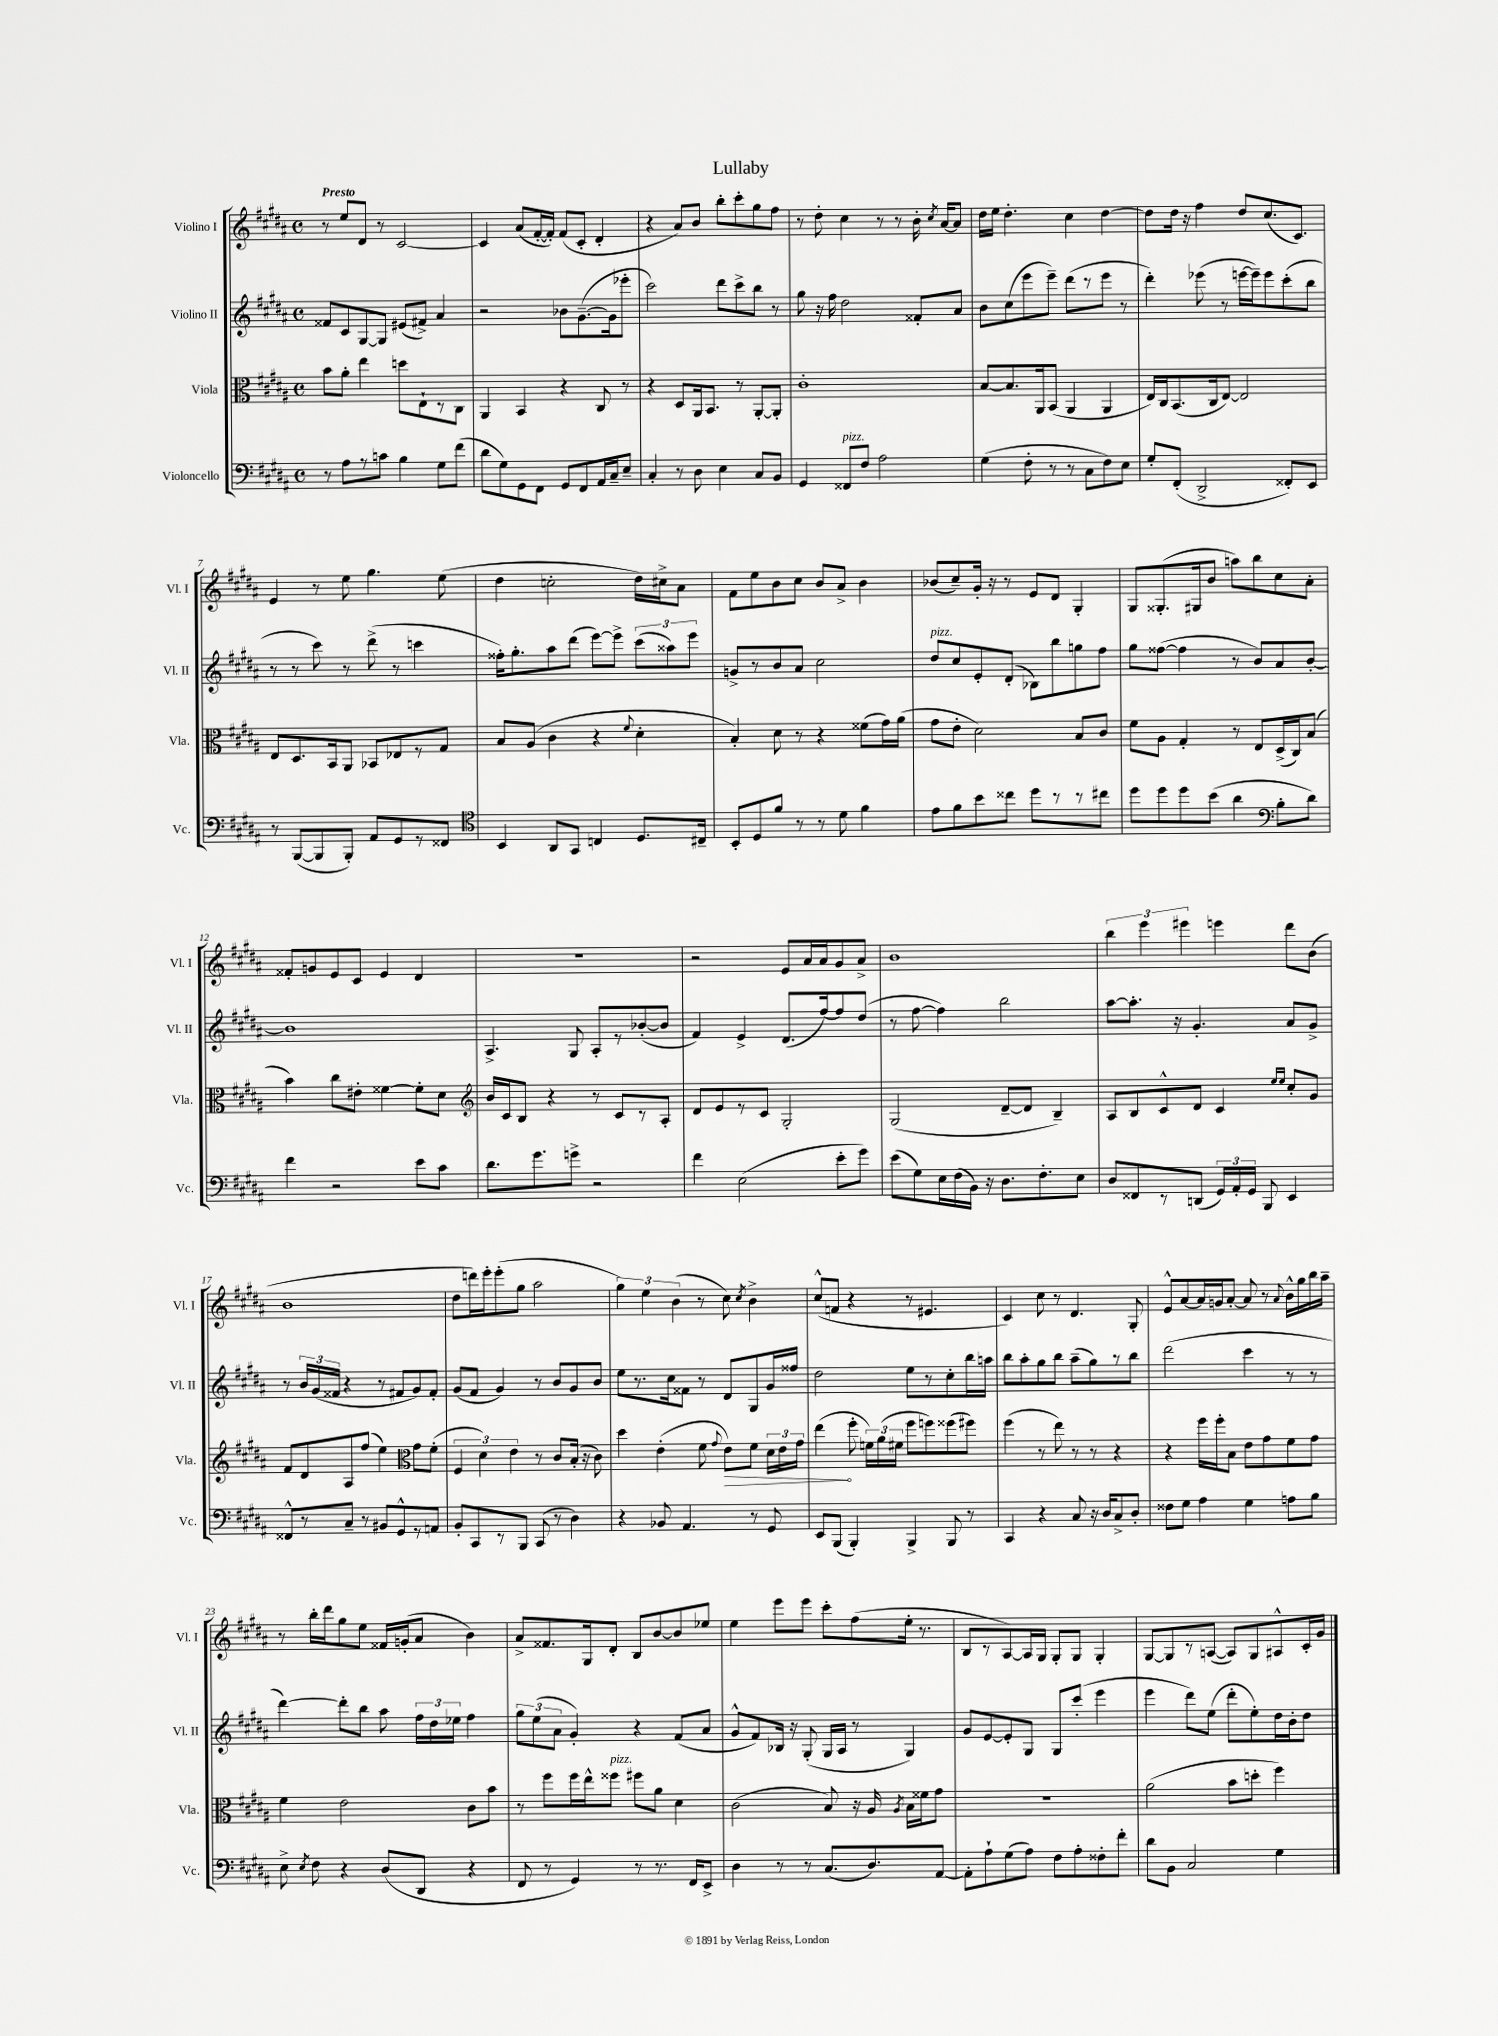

**kern	**kern	**dynam	**kern	**kern
*part4	*part3	*part3	*part2	*part1
*staff4	*staff3	*staff3	*staff2	*staff1
*I"Violoncello	*I"Viola	*	*I"Violino II	*I"Violino I
*I'Vc.	*I'Vla.	*	*I'Vl. II	*I'Vl. I
*clefF4	*clefC3	*	*clefG2	*clefG2
*k[f#c#g#d#a#]	*k[f#c#g#d#a#]	*	*k[f#c#g#d#a#]	*k[f#c#g#d#a#]
*M4/4	*M4/4	*	*M4/4	*M4/4
*met(c)	*met(c)	*	*met(c)	*met(c)
=1	=1	=1	=1	=1
!	!	!	!	!LO:TX:a:B:t=Presto
8r	8b\L	.	8f##X/L	8r
8A#\L	8a#'\J	.	8c#/	8ee/L
8r	4ee\	.	[8G#/	8d#/J
8cn\J	.	.	8G#/J]	8r
4B\	8ddn\L	.	(8e#X/L	[2c#/
.	8E`\	.	8f#X^/J)	.
8G#\L	8r	.	4a#/	.
(8f#\J	8C#\J	.	.	.
=2	=2	=2	=2	=2
8d#\L	4AA#/	.	2r	4c#/]
8G#\)	.	.	.	.
8GG#\	4BB/	.	.	(8a#/L
8FF#\J	.	.	.	[16f#'/L
.	.	.	.	16f#'/JJ])
8GG#/L	4r	.	8b-X\L	(8f#/L
8FF#/	.	.	([8.g#~\	8c#'/J
16AA#/L	8C#/	.	.	4d#'/
16C#~/J	.	.	16g#\k]	.
8E~/J	8r	.	8eee-X'\J	.
=3	=3	=3	=3	=3
4C#'/	4r	.	2ccc#\)	4r
8r	8D#/L	.	.	8a#/L)
8D#\	16AA#/k	.	.	8b/J
.	8.BB/J	.	.	.
4E\	.	.	8ddd#\L	8bb'\L
.	8r	.	8ccc#^\	8ccc#'\
8C#/L	[8AA#'/L	.	8bb\J	8gg#\
8BB/J	8AA#'/J]	.	8r	8ff#\J
=4	=4	=4	=4	=4
4GG#/	1c#'	.	8gg#\	8r
.	.	.	16r	8dd#'\
.	.	.	16ff#\	.
!LO:TX:a:i:t=pizz.	!	!	!	!
8FF##X/L	.	.	2dd#\	4cc#\
8F#/J	.	.	.	.
2A#\	.	.	.	8r
.	.	.	.	8r
.	.	.	8f##X'/L	16b'\
.	.	.	.	8qcc#/
.	.	.	.	[16a#/KL
.	.	.	8a#/J	8a#/J]
=5	=5	=5	=5	=5
(4G#\	[8B/L	.	8b\L	16dd#\LL
.	.	.	.	16ee\JJ
.	8.B/]	.	(8cc#\	4.dd#'\
8F#'\	.	.	8eee\	.
.	16AA#/k	.	.	.
8r	(8BB/J	.	8eee~\J)	.
8r	4AA#/	.	(8ddd#\L	4cc#\
8C#\L	.	.	8r	.
8F#\)	4AA#/	.	8eee\J	[4dd#\
8E\J	.	.	8r	.
=6	=6	=6	=6	=6
8G#'/L	16E/LL)	.	4ddd#'\)	8dd#\L]
.	16C#/J	.	.	.
(8FF#'/J	(8.BB/	.	.	16dd#\Jk
.	.	.	.	16r
2DD#^/	.	.	(8eee-X\	4ff#\
.	16C#/k	.	.	.
.	[8E/J)	.	8r	.
.	2E/]	.	[16eeen\LL	8dd#/L
.	.	.	16eee~\J])	.
.	.	.	8eee\	(8.cc#/
8FF##X'/L)	.	.	(8ccc#'\	.
.	.	.	.	8.c#/J)
8EE/J	.	.	8bb\J	.
!!LO:LB:g=z
=7	=7	=7	=7	=7
8r	8E/L	.	8r	4e/
([8BBB/L	8.D#/	.	8r	.
8BBB/]	.	.	8ccc#\)	8r
.	16BB/k	.	.	.
8BBB'/J)	8AA#/J	.	8r	8ee\
8AA#/L	8BB-X/L	.	(8ddd#^\	4.gg#\
8GG#/	8E-X/	.	8r	.
8r	8r	.	4cccn\	.
8FF##X/J	8G#/J	.	.	(8ee\
=8	=8	=8	=8	=8
*clefC4	*	*	*	*
4BB/	8B/L	.	16ff##X'\KL)	4dd#\
.	.	.	8.gg#'\	.
.	(8A#/J	.	.	.
8AA#/L	4c#\	.	8aa#\	2ccn'\
8GG#/J	.	.	(8ddd#\J	.
4Cn/	4r	.	[8eee\L)	.
.	.	.	8eee^\J]	.
.	8qqf#/	.	.	.
8.D#/L	4d#'\	.	(12ccc#\L	16dd#\LL)
.	.	.	.	16cc#X^\J
.	.	.	12aa##X\)	.
.	.	.	.	8a#\J
.	.	.	12eee\J	.
16C#X~/Jk	.	.	.	.
=9	=9	=9	=9	=9
8BB'/L	4B'/)	.	8gn^/L	8f#\L
8D#/	.	.	8r	8ee\
8f#/J	8d#\	.	8b/	8b\
8r	8r	.	8a#/J	8cc#\J
8r	4r	.	2cc#\	8b/L
8d#\	.	.	.	8a#^/J
4f#\	(8f##X\L	.	.	4b\
.	16g#\L)	.	.	.
.	(16a#\JJ	.	.	.
=10	=10	=10	=10	=10
!	!	!	!LO:TX:a:i:t=pizz.	!
8e\L	8g#\L	.	8dd#/L	(8b-X/L
8f#\	8e'\J	.	8cc#/	8cc#~/)
8b\	2d#\)	.	8e'/	16g#'/Jk
.	.	.	.	16r
8cc##X\J	.	.	(8d#'/J	8r
8dd#\L	.	.	8B-X\L)	8e/L
8r	.	.	8bb\	8d#/J
8r	8B/L	.	8ggn\	4G#'/
8cc#X\J	8c#/J	.	8ff#\J	.
=11	=11	=11	=11	=11
8dd#\L	8f#\L	.	8gg#\L	8G#/L
8dd#\	8A#\J	.	([8ff##X\J	(8.G##X'/
8dd#\	4G#'/	.	4ff##\]	.
.	.	.	.	16G#X/k
(8b\J	.	.	.	8b/J
4a#\	8r	.	8r	8aan\L)
.	8E/L	.	8b/L)	8bb\
*clefF4	*	*	*	*
8B'\L	(16D#^/L	.	8a#/	8cc#\
.	16C#/J)	.	.	.
8d#\J)	(8B/J	.	[8b'/J	8a#'\J
!!LO:LB:g=z
=12	=12	=12	=12	=12
4f#\	4b\)	.	1b]	8f##X'/L
.	.	.	.	8gn/
2r	8cc#\L	.	.	8e/
.	8e#X'\J	.	.	8c#/J
.	[4f##X\	.	.	4e/
8e\L	8f##'\L]	.	.	4d#/
8c#\J	8d#\J	.	.	.
=13	=13	=13	=13	=13
*	*clefG2	*	*	*
8.d#\L	16b/LL	.	4.A#^/	1r
.	16c#/J	.	.	.
.	8B/J	.	.	.
8.g#\	.	.	.	.
.	4r	.	.	.
8gn^\J	.	.	8G#/	.
2r	8r	.	8A#'/L	.
.	8c#/L	.	8r	.
.	8r	.	([8b-X'/	.
.	8A#'/J	.	8b-/J]	.
=14	=14	=14	=14	=14
4f#\	8d#/L	.	4f#/)	2r
.	8e/	.	.	.
(2E\	8r	.	4e^/	.
.	8c#/J	.	.	.
.	2G#'/	.	(8.d#/L	8e/L
.	.	.	.	16a#/L
.	.	.	[16ff#/k)	16a#/J
8e'\L	.	.	8ff#/]	8g#/
8g#\J)	.	.	(8dd#/J	8a#^/J
=15	=15	=15	=15	=15
(8e\L	(2G#/	.	8r	1b
8G#\)	.	.	[8ff#\	.
16E\L	.	.	4ff#\])	.
(16F#\	.	.	.	.
16BB\JJ)	.	.	.	.
16r	.	.	.	.
8.D#\L	[8d#~/L	.	2bb\	.
.	8d#/J]	.	.	.
8.F#'\	.	.	.	.
.	4B~/)	.	.	.
8E\J	.	.	.	.
=16	=16	=16	=16	=16
8D#/L	8A#/L	.	[8aa#\L	6bb\
8FF##X/	8B/	.	8.aa#'\J]	.
.	.	.	.	6eee\
8r	8c#^^/	.	.	.
.	.	.	16r	.
.	.	.	.	6eee#X\
(8DDn/J	8d#/J	.	4.g#'/	.
24GG#/LL)	4c#/	.	.	4eeen\
24AA#'/	.	.	.	.
24GG#/JJ	.	.	.	.
8BBB/	.	.	.	.
.	16qqee/LL	.	.	.
.	16qqee/JJ	.	.	.
4EE/	8cc#'/L	.	8a#/L	8ddd#\L
.	8g#/J	.	8g#^/J	(8b\J
!!LO:LB:g=z
=17	=17	=17	=17	=17
8FF##X^^/L	8f#/L	.	8r	1b
8r	8d#/	.	24b/LL	.
.	.	.	(24g#/	.
.	.	.	24f##X/JJ	.
8C#~/J	8A#/	.	4r	.
8r	(8ff#/J	.	.	.
8BB#X/L	4ee\)	.	8r	.
8GG#^^/	.	.	8f#X/L	.
*	*clefC3	*	*	*
8r	8g#\L	.	8g#/)	.
8AAn/J	(8f#'\J	.	8f#'/J	.
=18	=18	=18	=18	=18
8BB'/L	6F#/	.	(8g#/L	8dd#\L
8CC#/	.	.	8f#/J	16dddn\L)
.	6d#\)	.	.	.
.	.	.	.	16eee'\J
8r	.	.	4g#/)	(8eee'\
.	6e\	.	.	.
8BBB/J	.	.	.	8gg#\J
(8CC#/	8r	.	8r	2aa#\
8r	8c#/L	.	8b/L	.
4D#\)	(16B'/Jk	.	8g#/	.
.	16r	.	.	.
.	8c#\)	.	8b/J	.
=19	=19	=19	=19	=19
4r	4dd#\	.	8ee\L	6gg#\)
.	.	.	8.r	.
.	.	.	.	6ee\
8BB-X/	(4e'\	.	.	.
.	.	.	16cc#\k	.
.	.	.	.	(6b\
4.AA#/	.	.	8f##X\J	.
.	8f#\	.	8r	8r
.	8qqg#/	.	.	.
!	!	!LO:HP:b	!	!
.	8e\L)	>	8d#/L	8cc#\)
.	.	.	.	8qcc#/
8r	8f#\J	.	8G#/	4b^\
8GG#/	24d#\LL	.	16g#/L	.
.	24e\	.	.	.
.	.	.	16ff##X/JJ	.
.	24g#\JJ	.	.	.
=20	=20	=20	=20	=20
8EE/L	(4ee\	.	2dd#\	(8cc#^^/L
(8BBB/J	.	.	.	8fn/J
4BBB'/)	8ff#'\	]	.	4r
.	24fn\LL)	.	.	.
.	(24a#\	.	.	.
.	24f#X\JJ	.	.	.
4BBB^/	8ff#\L	.	8ee\L	8r
.	8ffn\)	.	8r	4.e#X/
8BBB/	(8ff##X\	.	8cc#'\	.
8r	8ff#X\J)	.	16bb\L	.
.	.	.	16aan\JJ	.
=21	=21	=21	=21	=21
4CC#/	(4ff#\	.	8bb\L	4c#/)
.	.	.	8aa#'\	.
4r	8r	.	8gg#\	8cc#\
.	8ee\)	.	8bb\J	8r
8C#/	8r	.	(8aa#~\L	4.d#/
16r	8r	.	8gg#\)	.
16D#/KL	.	.	.	.
8C#^/	4r	.	8r	.
8D#'/J	.	.	8bb\J	8G#'/
=22	=22	=22	=22	=22
8F##X\L	4r	.	(2ddd#\	8e^^/L
8G#\J	.	.	.	[8a#/
4A#\	16ff#\LL	.	.	16a#/L]
.	16ff#'\J	.	.	16gn/J
.	8B\J	.	.	[8a#'/J
4G#\	8e\L	.	4ccc#\	8a#/]
.	8g#\	.	.	8r
.	.	.	.	8qqa#/
8An\L	8f#\	.	8r	16b^^\LL
.	.	.	.	16gg#\
8B\J	8g#\J	.	8r	16bb\
.	.	.	.	16aa#~\JJ
!!LO:LB:g=z
=23	=23	=23	=23	=23
8E^\	4f#\	.	[4ddd#\)	8r
8qE/	.	.	.	.
8F#\	.	.	.	16bb'\LL
.	.	.	.	16ddd#\J
4r	2e\	.	8ddd#'\L]	8gg#\
.	.	.	8bb\J	8ee\J
(8D#/L	.	.	8aa#\	16f##X/LL
.	.	.	.	(16gn'/J
8DD#/J	.	.	24ff#\LL	8a#/J
.	.	.	24dd#\	.
.	.	.	24ee-X\JJ	.
4r	8c#\L	.	4ff#\	4b\)
.	8b\J	.	.	.
=24	=24	=24	=24	=24
8FF#/	8r	.	12gg#\L	8a#^/L
.	.	.	(12ee\	.
8r	8ff#\L	.	.	8.f##X/
.	.	.	12a#\J	.
4GG#/)	16ff#\L	.	4g#'/)	.
.	16ee^^\J	.	.	16G#/k
!	!LO:TX:a:i:t=pizz.	!	!	!
.	8ff##X\J	.	.	8d#'/J
8r	8ff#X\L	.	4r	8B/L
8.r	8a#\J	.	.	[8b/
.	4d#\	.	(8f#/L	8b/]
16FF#/KL	.	.	.	.
8EE^/J	.	.	8a#/J	8ee-X/J
=25	=25	=25	=25	=25
4D#\	(2c#\	.	8g#^^/L	4ee\
.	.	.	8f#/)	.
8r	.	.	16B-X/Jk	8eee\L
.	.	.	16r	.
8r	.	.	(8G#'/	8eee\J
(8.C#/L	8B/)	.	16G#/LL	8ccc#'\L
.	.	.	16A#/JJ	.
.	16r	.	8r	(8ff#\
8.D#/)	16A#/	.	.	.
.	8qA#/	.	.	.
.	16B\LL	.	4G#/)	16ee'\Jk
.	16f##X\J	.	.	8.r
[8AA#/J	8g#\J	.	.	.
=26	=26	=26	=26	=26
8AA#'\L]	1r	.	8g#/L	8B/L
8A#`\	.	.	[8e/	8r
(8G#\	.	.	8e'/]	[8A#/)
8A#\J)	.	.	8G#/J	16A#/L]
.	.	.	.	16G#/JJ
8F#\L	.	.	8G#/L	8G#'/L
8A#'\	.	.	(8ccc#'/J	8G#/J
8F##X'\	.	.	4eee\	4G#'/
8f#'\J	.	.	.	.
=27	=27	=27	=27	=27
8d#\L	(2a#\	.	4eee\	[8G#/L
8BB\J	.	.	.	8G#/]
2C#/	.	.	8ddd#\L)	8r
.	.	.	(8ee\J	([8An/J
.	8b\L	.	8ddd#'\L	8A/L])
.	8ddn'\J	.	8ee'\)	8G#/
4G#\	4ff#\)	.	16dd#\L	8A#X^^/
.	.	.	16b'\J	.
.	.	.	8dd#\J	16c#'/L
.	.	.	.	16g#/JJ
==	==	==	==	==
*-	*-	*-	*-	*-
